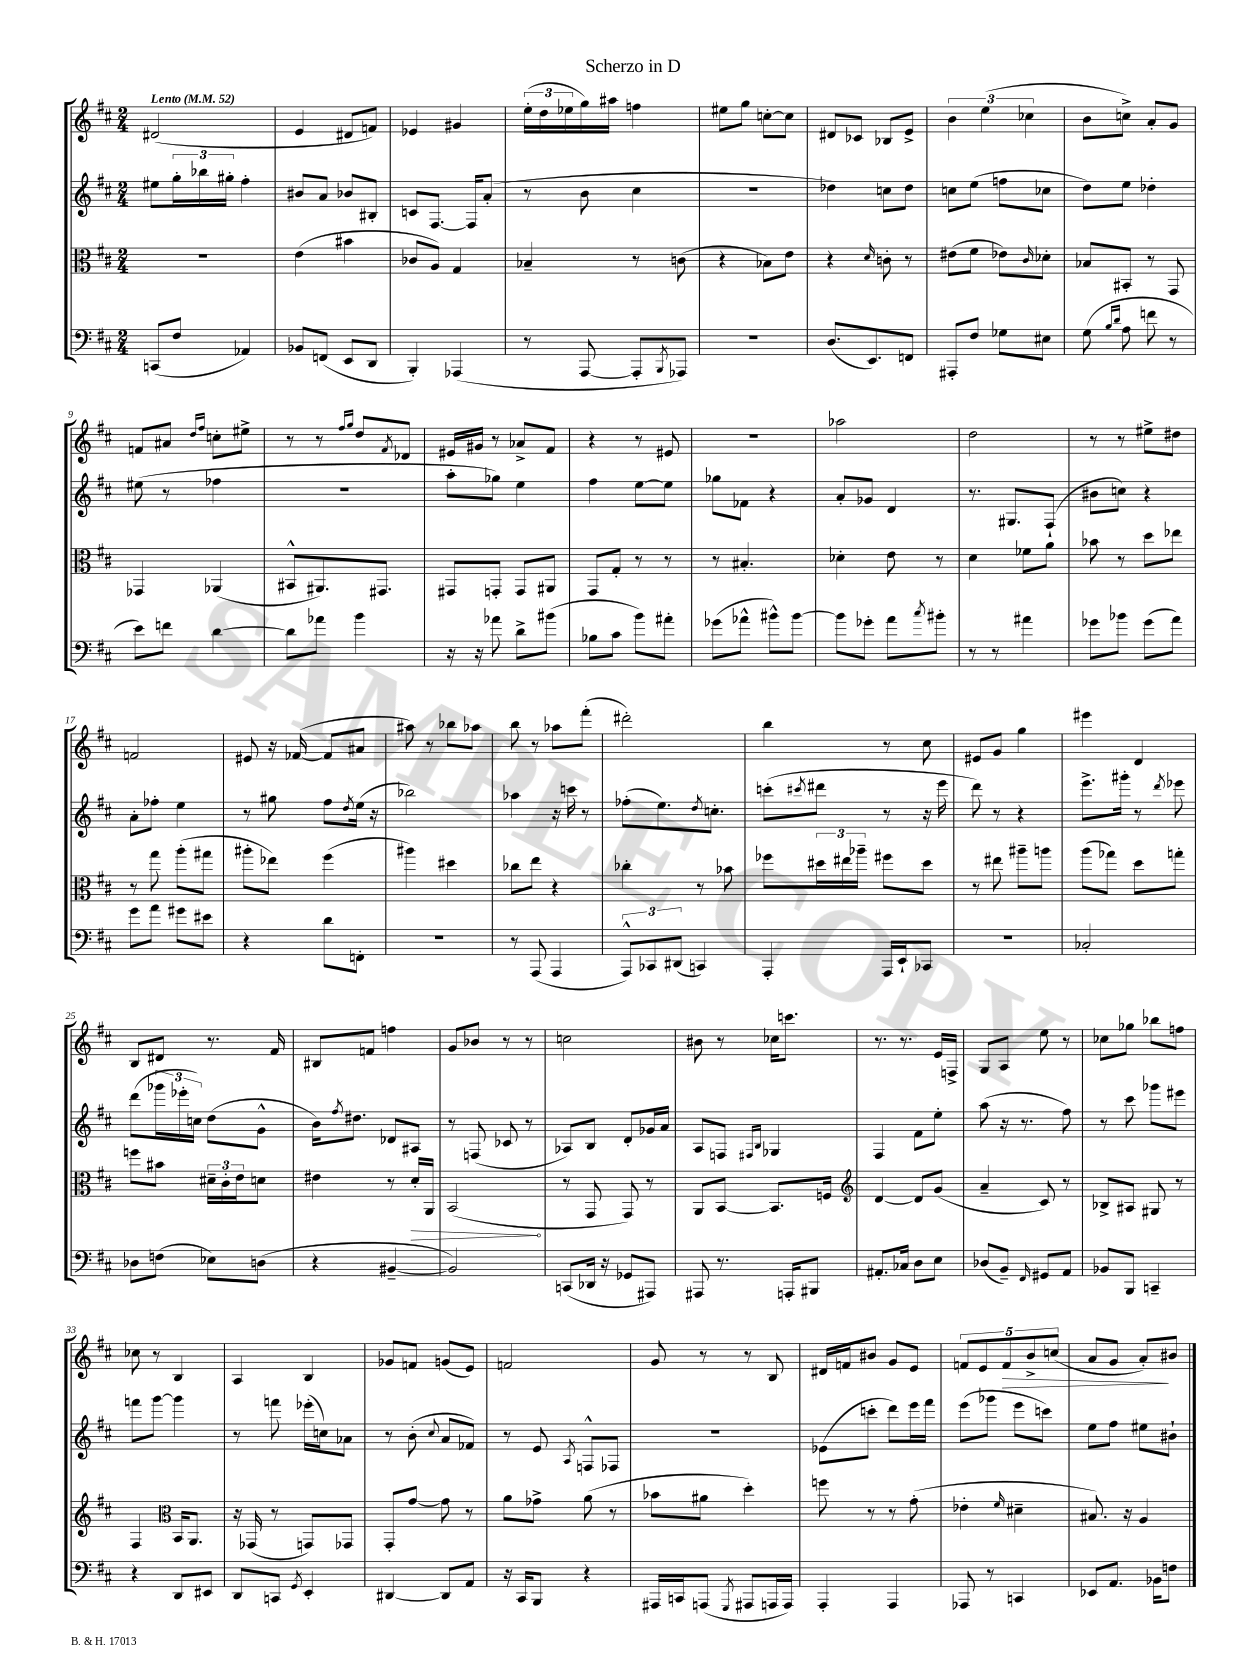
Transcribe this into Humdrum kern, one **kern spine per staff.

**kern	**kern	**kern	**kern
*staff4	*staff3	*staff2	*staff1
*clefF4	*clefC3	*clefG2	*clefG2
*k[f#c#]	*k[f#c#]	*k[f#c#]	*k[f#c#]
*M2/4	*M2/4	*M2/4	*M2/4
*MM52	*MM52	*MM52	*MM52
(8CC	2r	8ee#	(2d#
8F#	.	24gg'	.
.	.	24bb-	.
.	.	24gg#'	.
4AA-)	.	4ff#'	.
=	=	=	=
8BB-	(4e	8b#	4e
(8FF	.	8a	.
8EE	4b#	8b-	8d#
8DD	.	8B#'	8f)
=	=	=	=
4BBB')	8c-	8c	4e-
.	8A)	[8.F#	.
(4AAA-	4G	.	4g#
.	.	16F#]	.
.	.	(8a'	.
=	=	=	=
8r	4B-~	8r	(24ee'
.	.	.	24dd
.	.	.	24ee-
[8AAA	.	8b	16gg)
.	.	.	16aa#
8AAA']	8r	4cc#	4ff
8qBBB	.	.	.
8AAA-)	(8c	.	.
=	=	=	=
2r	4r	2r	8ee#
.	.	.	8gg
.	8B-)	.	[8cc'
.	8e	.	8cc]
=	=	=	=
(8.D	4r	4dd-)	8d#
.	.	.	8c-
8.EE)	.	.	.
.	16qqd	.	.
.	8c'	8cc	8B-
8FF	8r	8dd-	8e^
=	=	=	=
8AAA#'	(8e#	8cc	6b
8F#	8f#	(8ee	.
.	.	.	(6ee
8G-	8e-)	8ff	.
.	.	.	6cc-
.	16qqc#	.	.
8E#	8d-'	8cc-	.
=	=	=	=
(8G	8B-	8dd)	8b
16qqB	.	.	.
16qqd	.	.	.
8A	8BB#'	8ee	8cc^)
8f	8r	4dd-'	8a'
8r	8GG	.	8g
=	=	=	=
8e)	4GG-	(8ee#	8f
8f	.	8r	8a#
.	.	.	16qqdd
.	.	.	16qqff#
[4d	(4AA-	4ff-	8cc'
.	.	.	8ee#^
=	=	=	=
8d]	8BB#^^	2r	8r
8a-	8.AA#)	.	8r
.	.	.	16qqff#
.	.	.	16qqgg
4b	.	.	8dd
.	8.GG#	.	.
.	.	.	8qf#
.	.	.	8d-
=	=	=	=
16r	8GG#	8aa'	16e#
16r	.	.	16g#
8a-	8GG'	8gg-)	8r
8d^	8GG	4ee	8a-^
(8b#	8AA#	.	8f#
=	=	=	=
8B-	8GG	4ff#	4r
8c#	8G'	.	.
8b)	8r	[8ee	8r
8a#'	8r	8ee]	8e#
=	=	=	=
(8g-	8r	8gg-	2r
8a-^^	4.B#'	8f-	.
8b#^^)	.	4r	.
[8b#	.	.	.
=	=	=	=
8b#]	4d-'	8a'	2aa-
8g-'	.	8g-	.
8a	8e	4d	.
8qcc#	.	.	.
8b#'	8r	.	.
=	=	=	=
8r	4d	8.r	2dd
8r	.	.	.
.	.	8.G#	.
4a#	8f-	.	.
.	8a	(8F#`	.
=	=	=	=
8g-	8b-	8b#	8r
8b-	8r	8cc)	8r
(8g-	8dd	4r	8ee#^
8a)	8ee-	.	8dd#
=	=	=	=
8g	8r	8a'	2f
8a	8gg	8ff-'	.
8g#	(8aa'	4ee	.
8e#	8gg#	.	.
=	=	=	=
4r	8aa#'	8r	8e#
.	8ee-)	8gg#	16r
.	.	.	([16f-
8d	(4ff#	8ff#	8f-]
.	.	8qdd	.
8FF'	.	(16ee	8a#
.	.	16r	.
=	=	=	=
2r	4aa#)	2bb-)	8aa#)
.	.	.	8r
.	4dd#	.	8bb-
.	.	.	8aa-
=	=	=	=
8r	8cc-	4aa-	8bb
(8AAA	8ee	.	8r
4AAA	4r	16r	8aa-
.	.	16ccc	.
.	.	8r	(8fff#'
=	=	=	=
12AAA^^)	4cc-'	(8ff-'	2ddd#')
12CC-	.	.	.
.	.	8.ee)	.
(12DD#	.	.	.
4CC)	8r	.	.
.	.	8qdd	.
.	.	8.cc'	.
.	8b-	.	.
=	=	=	=
4AAA'	8ff-	(8ccc'	4bb
.	.	8qccc#	.
.	24dd#	8ddd#	.
.	24ee#	.	.
.	24aa-~	.	.
16AAA	8ff#	8r	8r
16EE`	.	.	.
8CC-	8dd#	16r	8cc#
.	.	16eee	.
=	=	=	=
2r	8r	8ddd)	8e#
.	8ee#	8r	8g
.	8aa#~	4r	4gg
.	8aa	.	.
=	=	=	=
2C-'	(8aa	8.eee^	4eee#
.	8gg-)	.	.
.	.	16ggg#'	.
.	8dd	8r	4d
.	.	8qddd	.
.	8gg'	8eee-	.
=	=	=	=
8D-	8ff	(8ddd	8B
(8F	8b#	24ggg-	8d#
.	.	24eee-'	.
.	.	24cc)	.
8E-)	24d#~	(8dd	8.r
.	24c#'	.	.
.	24e	.	.
(8D	8d	8g^^	.
.	.	.	16f#
=	=	=	=
4r	4e#	16b)	8B#
.	.	8qff#	.
.	.	8.dd#	.
.	.	.	8f
[4BB#~	8r	8d-	4ff
.	16d'	8A#	.
.	16AA	.	.
=	=	=	=
2BB#])	(2BB	8r	8g
.	.	(8F	8b-
.	.	8c-	8r
.	.	8r	8r
=	=	=	=
(8CC	8r	8A-)	2cc
16DD-	8GG	8B	.
16r	.	.	.
8GG-	8GG)	8d'	.
8AAA#)	8r	16g-	.
.	.	16a	.
=	=	=	=
8AAA#	8AA	8A	8b#
8.r	[8BB	8F	8r
.	.	16qqF#	.
.	.	16qqB	.
.	8.BB]	4G-	16cc-
16AAA'	.	.	8.ccc
8BBB#	.	.	.
.	16F	.	.
=	=	=	=
*	*clefG2	*	*
8.AA#'	[4d	4F#	8.r
16C-	.	.	8.r
8D	8d]	8f#	.
8E	(8g	8ee'	16e
.	.	.	16F^
=	=	=	=
(8D-	4a~	(8aa	8G
8BB~)	.	16r	8A
.	.	8.r	.
16qqFF#	.	.	.
8GG#	8c#)	.	8ee
8AA	8r	8ff#)	8r
=	=	=	=
8BB-	8B-^	8r	8cc-
8BBB	8A#	8ccc#	8gg-
4CC~	8G#	8ggg-	8bb-
.	8r	8eee#	8ff
=	=	=	=
4r	4F#	8fff	8cc-
.	.	[8ggg	8r
*	*clefC3	*	*
8DD	16BB	4ggg]	4B
.	8.AA	.	.
8EE#	.	.	.
=	=	=	=
8DD	16r	8r	4A
.	(16GG-	.	.
8CC	8r	8fff	.
8qGG	.	.	.
4EE'	8GG)	(16eee-'	4B
.	.	16cc)	.
.	8GG-	8a-	.
=	=	=	=
[4DD#	8GG'	8r	8g-
.	[8g	(8b'	8f
.	.	8qqcc#	.
8DD#]	8g]	8a	(8g
8AA	8r	8f-)	8e)
=	=	=	=
16r	8a	8r	2f
16CC#	.	.	.
8BBB	8g-^	8e	.
.	.	8qA	.
4r	(8a	8F^^	.
.	8r	8F-	.
=	=	=	=
16AAA#	8b-	2r	8g
16CC	.	.	.
(8AAA	8a#	.	8r
8qGGG	.	.	.
8AAA#	4dd')	.	8r
16AAA	.	.	8B
16AAA)	.	.	.
=	=	=	=
4AAA'	8ff	(8e-	16d#
.	.	.	16f
.	8r	8ccc'	8b#
4AAA	8r	8ddd)	8g
.	(8g'	16eee	8e
.	.	16fff#	.
=	=	=	=
8AAA-	4e-'	(8eee	10f
.	.	.	10e
8r	.	8ggg-	.
.	.	.	10f
.	16qqf#	.	.
4CC	4d#~	8eee	.
.	.	.	10b^
.	.	8ccc)	.
.	.	.	(10cc
=	=	=	=
8EE-	8.B#)	8ee	8a
8.AA	.	8ff#	8g
.	16r	.	.
.	4A	8ee#	8a')
16BB-	.	.	.
8F	.	8b#`	8b#
==	==	==	==
*-	*-	*-	*-
